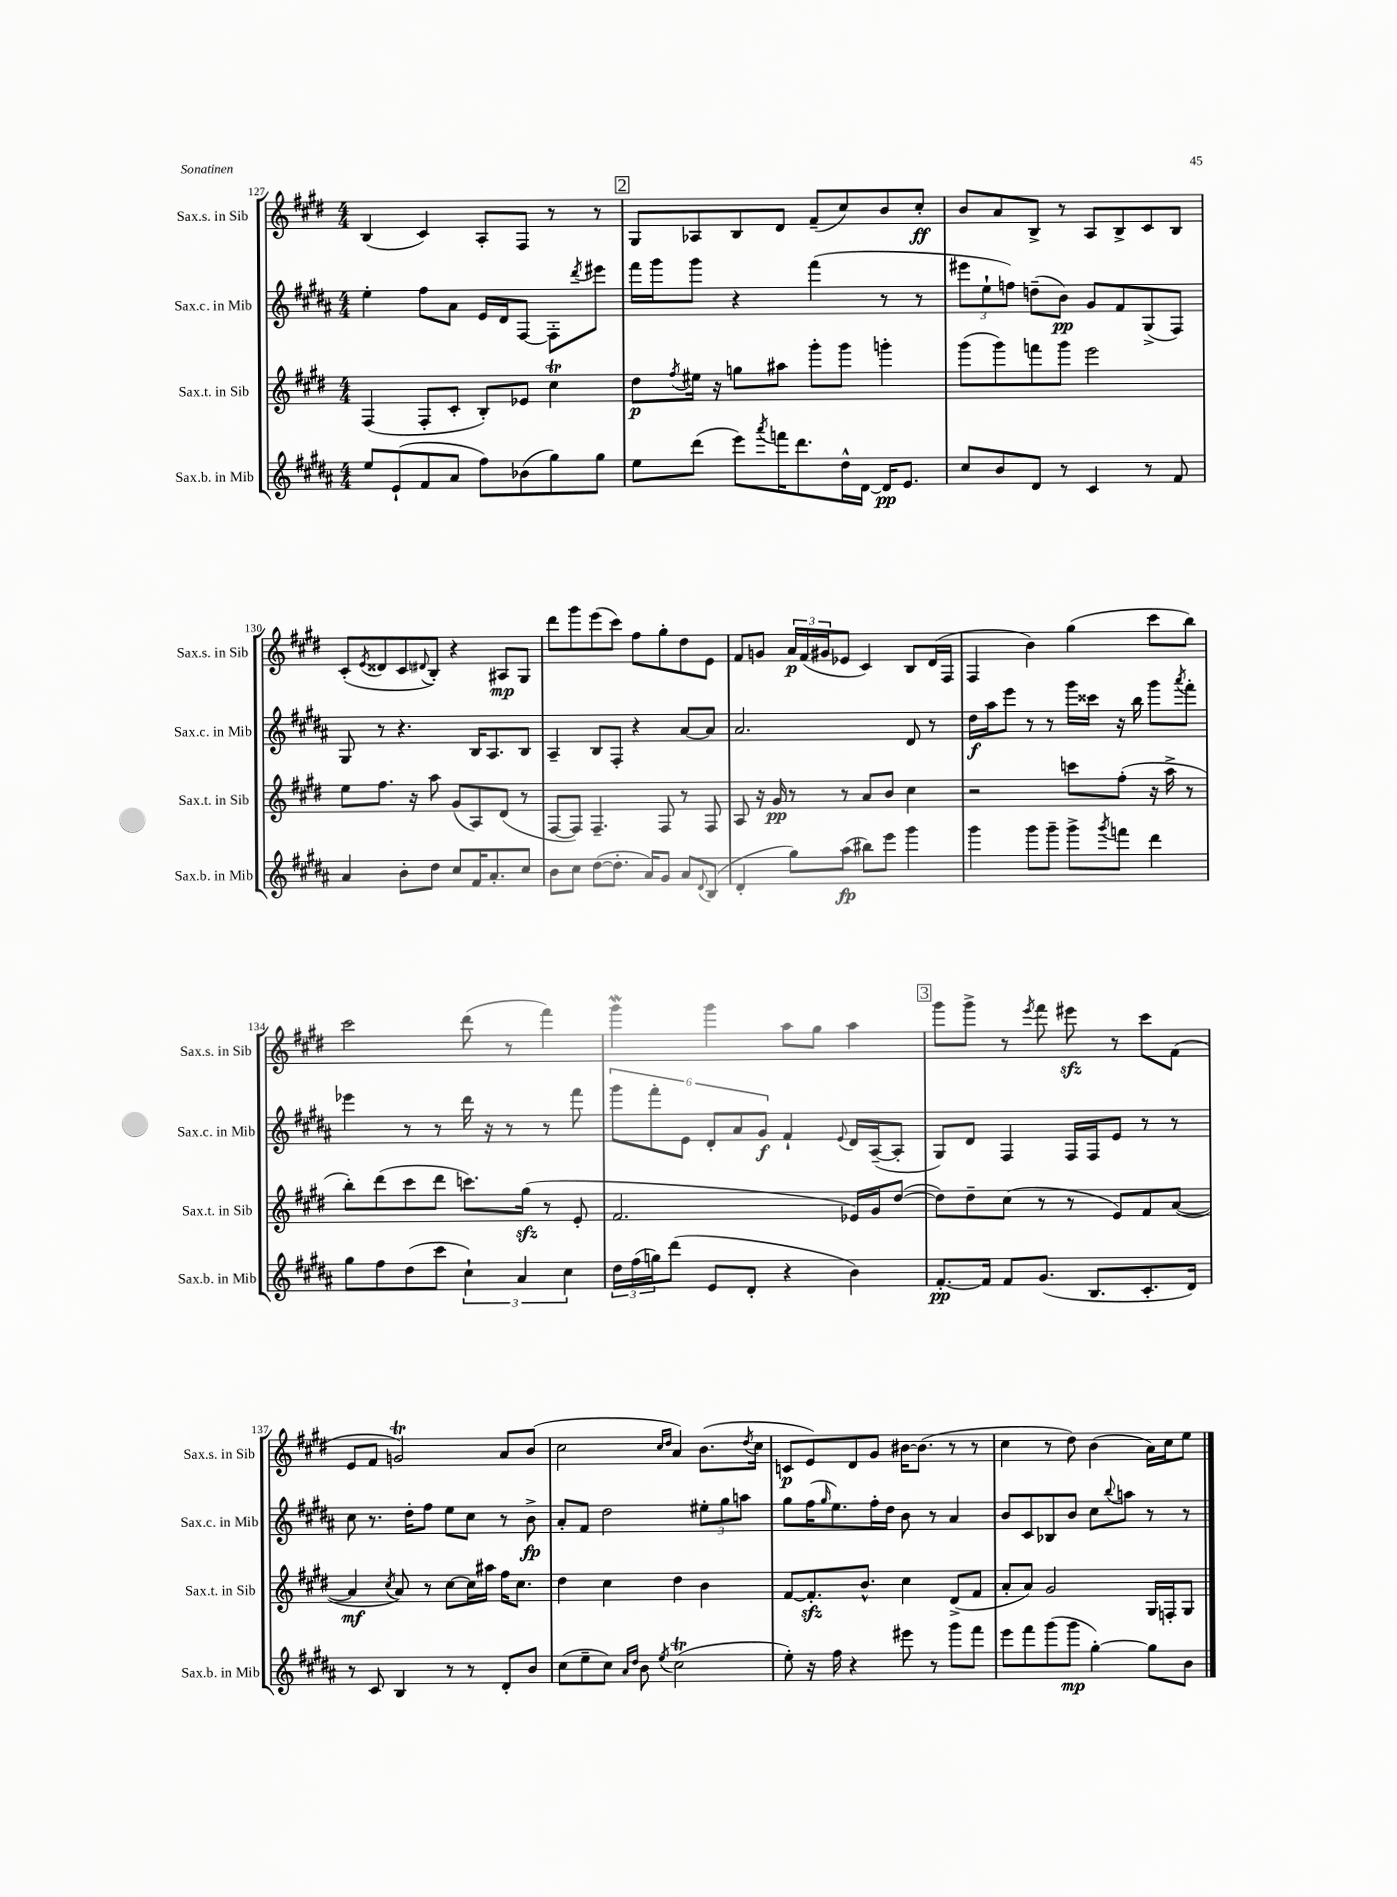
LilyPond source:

<<
\new StaffGroup <<
\new Staff = "s0" \with { instrumentName = "Sax.s. in Sib" shortInstrumentName = "Sax.s. in Sib" } {
    \clef treble \key e \major \numericTimeSignature \time 4/4
    b4( cis'4) a8-. fis8 r8 r8 |
    \mark \markup { \box "2" } gis8 aes8 b8 dis'8 fis'8--( cis''8) b'8 cis''8-.\ff |
    b'8 a'8 b8-> r8 a8 b8-> cis'8 b8 |
    cis'8-.( \acciaccatura { e'8 } disis'8 cis'8 \appoggiatura { dis'8 } b8-.) r4 ais8\mp gis8 |
    dis'''8 gis'''8 e'''8( cis'''8) fis''8 gis''8-. dis''8 e'8 |
    fis'8 g'8 \tuplet 3/2 { a'16\p fis'16( gis'16 } ees'8 cis'4) b8 dis'16( fis16 |
    fis4 b'4) gis''4( cis'''8 b''8) |
    cis'''2 dis'''8( r8 fis'''4) |
    gis'''4\mordent gis'''4 a''8 gis''8 a''4 |
    \mark \markup { \box "3" } gis'''8 gis'''8-> r8 \acciaccatura { e'''8 } fis'''8 eis'''8\sfz r8 cis'''8 fis'8( |
    e'8 fis'8 g'2\trill) a'8 b'8( |
    cis''2 \grace { cis''16 dis''16 } a'4) b'8.( \acciaccatura { dis''8 } cis''16 |
    c'8\p e'8) dis'8 gis'8 bis'16~ bis'8.( r8 r8 |
    cis''4 r8 dis''8) b'4( a'16) cis''16 e''8 \bar "|." |
}
\new Staff = "s1" \with { instrumentName = "Sax.c. in Mib" shortInstrumentName = "Sax.c. in Mib" } {
    \clef treble \key b \major \numericTimeSignature \time 4/4
    e''4-. fis''8 ais'8 e'16 dis'16 fis8~ fis8-. \acciaccatura { dis'''8 } eis'''8 |
    \mark \markup { \box "2" } fis'''16 gis'''16 gis'''8 r4 fis'''4( r8 r8 |
    \tuplet 3/2 { eis'''8 e''8-! f''8) } d''8--( b'8\pp) gis'8 fis'8 gis8->( fis8) |
    gis8 r8 r4. b16 ais8. b8 |
    ais4-- b8 fis8-. r4 ais'8~ ais'8 |
    ais'2. dis'8 r8 |
    dis''16\f ais''16 e'''8 r8 r8 gis'''16 cisis'''16 r16 b''16 gis'''8 \acciaccatura { ais'''8 } fis'''8-. |
    ees'''4 r8 r8 dis'''16 r16 r8 r8 fis'''8 |
    \tuplet 6/4 { gis'''8 fis'''8-. e'8 dis'8-. ais'8 gis'8\f } fis'4-! \appoggiatura { e'8 } dis'16 ais16~--( ais8-. |
    \mark \markup { \box "3" } gis8) dis'8 fis4 fis16 fis16 e'8 r8 r8 |
    cis''8 r8. dis''16-. fis''8 e''8 cis''8 r8 b'8->\fp |
    ais'8-. fis'8 dis''2 \tuplet 3/2 { eis''8-. gis''8 a''8 } |
    gis''8 fis''16( \grace { gis''16 } e''8.) fis''16-. dis''16 b'8 r8 ais'4 |
    b'8 cis'8 bes8 b'8 cis''8 \appoggiatura { b''8 } a''8 r8 r8 \bar "|." |
}
\new Staff = "s2" \with { instrumentName = "Sax.t. in Sib" shortInstrumentName = "Sax.t. in Sib" } {
    \clef treble \key e \major \numericTimeSignature \time 4/4
    fis4( fis8-. cis'8-. b8-.) ees'8 cis''4\trill |
    \mark \markup { \box "2" } dis''8\p \acciaccatura { fis''8 } eis''16 r16 g''8 ais''8 gis'''8-. gis'''8 g'''4-. |
    gis'''8( gis'''8) f'''8 gis'''8 e'''2 |
    e''8 fis''8. r16 a''8 gis'8( a8) dis'8( r8 |
    fis8~ fis8) fis4.-- fis8 r8 fis8 |
    a8 r16 gis'16\pp r8 r8 a'8 b'8 cis''4 |
    r2 c'''8 fis''8-.( r16 a''16-> r8 |
    b''8-.) dis'''8( cis'''8 dis'''8 c'''8.) gis''16\sfz( r8 e'8-. |
    fis'2. ees'16) gis'16 dis''8~( |
    \mark \markup { \box "3" } dis''8) dis''8-- cis''8( r8 r8 e'8) fis'8 a'8~( |
    a'4\mf \acciaccatura { cis''8 } a'8) r8 cis''8~ cis''16 ais''16 fis''16 cis''8. |
    dis''4 cis''4 dis''4 b'4 |
    fis'8~ fis'8.-.\sfz b'8.-^ cis''4 dis'8->( fis'8 |
    a'8-. a'8) gis'2 gis16 f16-. gis8 \bar "|." |
}
\new Staff = "s3" \with { instrumentName = "Sax.b. in Mib" shortInstrumentName = "Sax.b. in Mib" } {
    \clef treble \key b \major \numericTimeSignature \time 4/4
    e''8 e'8-!( fis'8 ais'8 fis''8) bes'8( gis''8) gis''8 |
    \mark \markup { \box "2" } e''8 dis'''8( e'''8) \acciaccatura { ais'''8 } f'''16 dis'''8. dis''16-^ dis'16~ dis'16\pp e'8. |
    cis''8 b'8 dis'8 r8 cis'4 r8 fis'8 |
    ais'4 b'8-. dis''8 cis''8 fis'16 ais'8.-. cis''8 |
    b'8 cis''8 dis''8~( dis''8.-. ais'16) gis'8 ais'8 \appoggiatura { dis'8 } b8( |
    dis'4-. gis''8) ais''8\fp( bis''8) e'''8 gis'''4 |
    gis'''4 gis'''8 gis'''8-- gis'''8-> \acciaccatura { gis'''8 } f'''8 dis'''4 |
    gis''8 fis''8 dis''8( cis'''8 \tuplet 3/2 { cis''4-!) ais'4 cis''4 } |
    \tuplet 3/2 { dis''16 fis''16( g''16) } dis'''8( e'8 dis'8-. r4 b'4) |
    \mark \markup { \box "3" } fis'8.~-.\pp fis'16 fis'8 gis'8.( b8. cis'8.-. dis'16) |
    r8 cis'8 b4 r8 r8 dis'8-. b'8 |
    cis''8( e''8-- cis''8) \grace { ais'16 dis''16 } b'8 \acciaccatura { e''8 } cis''2\trill( |
    e''8-.) r16 fis''16 r4 eis'''8 r8 gis'''8 fis'''8 |
    e'''8 fis'''8 gis'''8( gis'''8\mp gis''4~-.) gis''8 b'8 \bar "|." |
}
>>
>>
\layout { \context { \Score currentBarNumber = #127 } }
